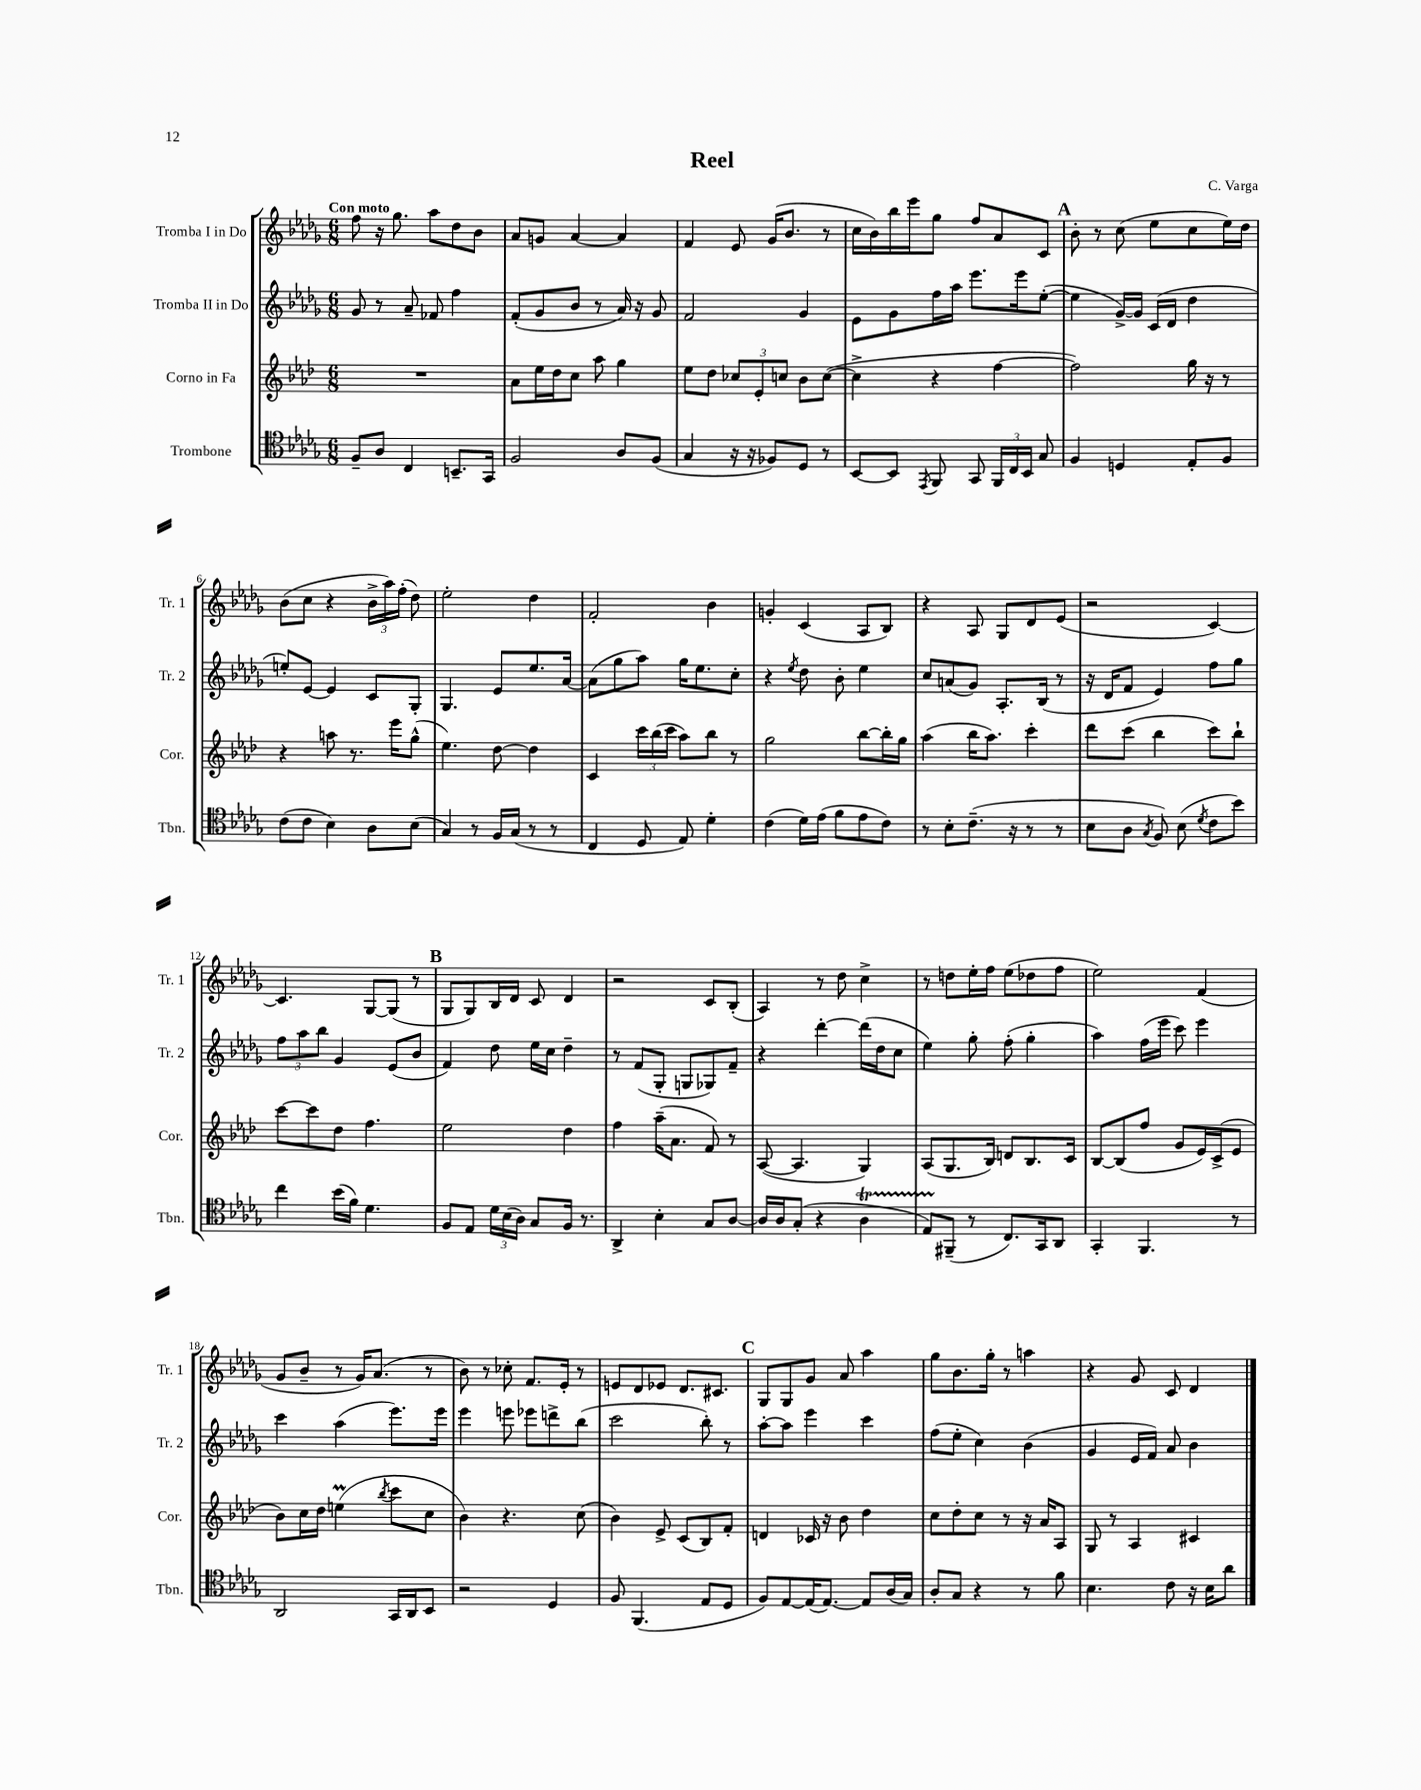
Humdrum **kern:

**kern	**kern	**kern	**kern
*staff4	*staff3	*staff2	*staff1
*clefC4	*clefG2	*clefG2	*clefG2
*k[b-e-a-d-g-]	*k[b-e-a-d-]	*k[b-e-a-d-g-]	*k[b-e-a-d-g-]
*M6/8	*M6/8	*M6/8	*M6/8
8F~	2.r	8g-	8ff
8A-	.	8r	16r
.	.	.	8.gg-
4C	.	8a-~	.
.	.	8f-	8aa-
8.BB~	.	4ff	8dd-
.	.	.	8b-
16GG-	.	.	.
=	=	=	=
2F	8a-	(8f'	8a-
.	16ee-	8g-	8g
.	16dd-	.	.
.	8cc	8b-	[4a-
.	8aa-	8r	.
8A-	4gg	16a-)	4a-]
.	.	16r	.
(8F	.	8g-	.
=	=	=	=
4G-	8ee-	2f	4f
.	8dd-	.	.
16r	12cc-	.	8e-
16r	.	.	.
.	12e-'	.	.
8F-)	.	.	(16g-
.	12cc	.	.
.	.	.	8.b-
8D-	8b-	4g-	.
8r	([8cc	.	8r
=	=	=	=
[8BB-	4cc^]	8e-	16cc
.	.	.	16b-)
8BB-]	.	8g-	16bb-
.	.	.	16eee-
8qEE-	.	.	.
8FF	4r	16ff	8gg-
.	.	16aa-	.
8GG-	.	8.eee-	8ff
24FF	[4ff	.	8a-
24C	.	.	.
.	.	16eee-	.
24BB-	.	.	.
8G-	.	([8ee-'	8c
=	=	=	=
4F	2ff])	4ee-]	8b-'
.	.	.	8r
4D	.	[16g-^)	(8cc
.	.	16g-]	.
.	.	(16c	8ee-
.	.	16d-	.
8E-'	16gg	4dd-	8cc
.	16r	.	.
8F	8r	.	16ee-)
.	.	.	16dd-
=	=	=	=
(8c	4r	8ee')	(8b-
8c	.	[8e-	8cc
4B-)	8aa	4e-]	4r
.	8.r	.	.
8A-	.	8c	24b-^
.	.	.	24aa-)
.	16eee-	.	.
.	.	.	(24ff'
(8B-	(8gg^^	8G-'	8dd-)
=	=	=	=
4G-)	4.ee-)	4.G-	2ee-'
8r	.	.	.
16F	[8dd-	8e-	.
(16G-	.	.	.
8r	4dd-]	8.ee-	4dd-
8r	.	.	.
.	.	[16a-	.
=	=	=	=
4C	4c	(8a-]	2f'
.	.	8gg-	.
8D-	24ccc	8aa-)	.
.	(24bb-	.	.
.	24ccc	.	.
8E-)	8aa-)	16gg-	.
.	.	8.ee-	.
4d-'	8bb-	.	4b-
.	8r	8cc'	.
=	=	=	=
(4c	2gg	4r	4g'
.	.	8qee-	.
16d-)	.	8dd-	(4c
(16e-	.	.	.
8f	.	8b-'	.
8e-	[8bb-	4ee-	8A-
8c)	16bb-']	.	8B-)
.	16gg	.	.
=	=	=	=
8r	(4aa-	8cc	4r
8B-'	.	(8a	.
(8.c~	16bb-	8g-)	8A-
.	8.aa-)	.	.
.	.	8.A-'	8G-
16r	.	.	.
8r	4ccc'	.	8d-
.	.	(16B-	.
8r	.	8r	(8e-
=	=	=	=
8B-	8ddd-	16r	2r
.	.	16d-	.
8A-	(8ccc	8f	.
8qG-	.	.	.
8F)	4bb-	4e-)	.
(8B-	.	.	.
8qd-	.	.	.
8c	8ccc)	8ff	[4c)
8b-)	8bb-`	8gg-	.
=	=	=	=
4cc	[8ccc	12ff	4.c]
.	.	12aa-	.
.	8ccc]	.	.
.	.	12bb-	.
(16b-	8dd-	4g-	.
16f)	.	.	.
4.d-	4.ff	.	[8G-
.	.	(8e-	(8G-]
.	.	8b-	8r
=	=	=	=
8F	2ee-	4f)	8G-
8E-	.	.	8G-)
24d-	.	8dd-	16B-
(24B-	.	.	.
.	.	.	16d-
24A-)	.	.	.
8G-	.	16ee-	8c
.	.	16cc	.
16F	4dd-	4dd-~	4d-
8.r	.	.	.
=	=	=	=
4AA-^	4ff	8r	2r
.	.	(8f	.
4B-'	(16aa-~	8G-'	.
.	8.a-	.	.
.	.	8G	.
8G-	8f)	8G-)	8c
[8A-	8r	8f~	(8B-'
=	=	=	=
16A-]	([8A-	4r	4A-)
16A-	.	.	.
(8G-'	4.A-]	.	.
4r	.	[4ddd-'	8r
.	.	.	8dd-
4A-	4G)	(16ddd-]	4cc^
.	.	16dd-	.
.	.	8cc	.
=	=	=	=
8E-)	(8A-	4ee-)	8r
(8FF#~	8.G	.	8dd
8r	.	8gg-'	16ee-'
.	16B-)	.	16ff
8.C)	8d	(8ff'	(8ee-
.	8.B-	4gg-'	8dd-
16GG-	.	.	.
8AA-	.	.	8ff
.	16c	.	.
=	=	=	=
4GG-'	[8B-	4aa-)	2ee-)
.	(8B-]	.	.
4.FF	8ff	(16ff	.
.	.	16eee-	.
.	8g	8ccc)	.
.	16e-)	4eee-	(4f
.	(16c^	.	.
8r	8e-	.	.
=	=	=	=
2AA-	8b-)	4ccc	8g-
.	16cc	.	8b-~
.	16dd-	.	.
.	(4ee	(4aa-	8r
.	.	.	16g-)
.	.	.	(8.a-
.	8qbb-	.	.
16GG-	8ccc	8.eee-)	.
16AA-	.	.	.
8BB-	8cc	.	8r
.	.	16eee-	.
=	=	=	=
2r	4b-)	4eee-	8b-)
.	.	.	8r
.	4.r	8eee	8cc-'
.	.	8eee-	8.f
4D-	.	8ddd^	.
.	.	.	16e-'
.	(8cc	(8bb-	8r
=	=	=	=
8F	4b-)	2ccc	8e
(4.FF	.	.	8d-
.	8e-^	.	8e-
.	(8c	.	8.d-
8E-	8B-)	8bb-')	.
.	.	.	8.c#
8D-	8f'	8r	.
=	=	=	=
8F)	4d	[8aa-'	8G-
[8E-	.	8aa-]	8G-
(16E-]	16c-	4eee-	8g-
[8.E-)	16r	.	.
.	8b-	.	8a-
8E-]	4dd-	4ccc	4aa-
(16A-	.	.	.
16G-)	.	.	.
=	=	=	=
8A-'	8cc	(8ff	8gg-
8G-	8dd-'	8ee-'	8.b-
4r	8cc	4cc)	.
.	.	.	16gg-'
.	8r	.	8r
8r	16r	(4b-	4aa
.	16a-	.	.
8f	8A-	.	.
=	=	=	=
4.B-	8G	4g-	4r
.	8r	.	.
.	4A-	16e-	8g-
.	.	16f)	.
8c	.	8a-	8c
16r	4c#	4b-	4d-
16B-	.	.	.
8a-	.	.	.
==	==	==	==
*-	*-	*-	*-
